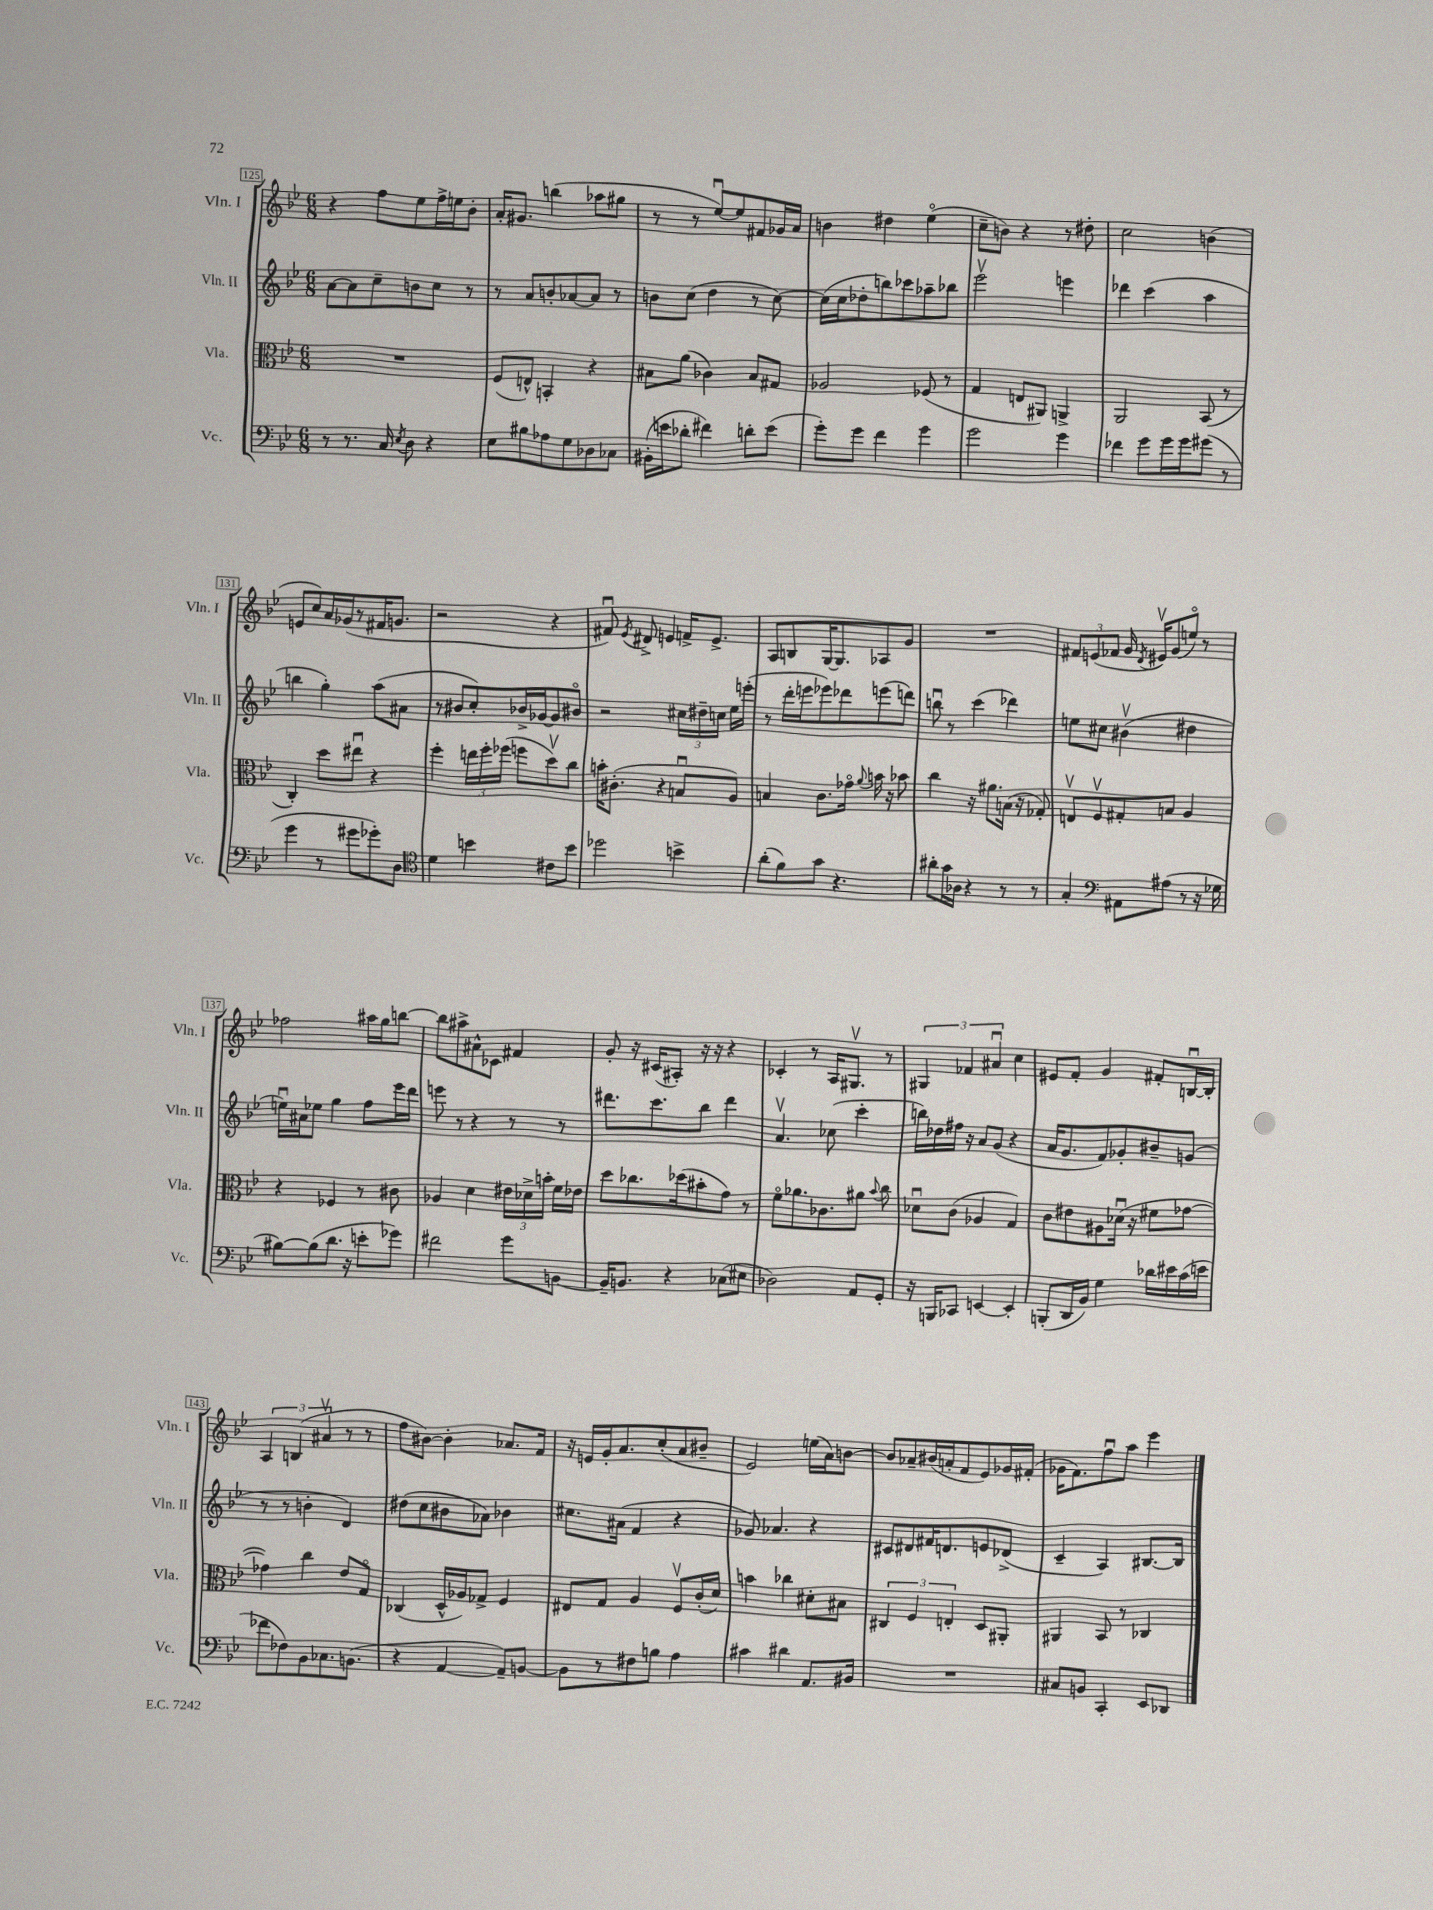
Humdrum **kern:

**kern	**kern	**kern	**kern
*part4	*part3	*part2	*part1
*staff4	*staff3	*staff2	*staff1
*I"Vc.	*I"Vla.	*I"Vln. II	*I"Vln. I
*I'Vc.	*I'Vla.	*I'Vln. II	*I'Vln. I
*clefF4	*clefC3	*clefG2	*clefG2
*k[b-e-]	*k[b-e-]	*k[b-e-]	*k[b-e-]
*M6/8	*M6/8	*M6/8	*M6/8
=125	=125	=125	=125
8r	2.r	[8a\L	4r
8.r	.	8a\]	.
.	.	8cc~\	8ff\L
16C/	.	.	.
8qE-/	.	.	.
8D\	.	8bn\	8ee-\
4r	.	8cc\J	16ff^\L
.	.	.	16een\J
.	.	8r	8b-'\J
=126	=126	=126	=126
8E-\L	(8F/L	8r	16a'/KL
.	.	.	8.g#X/J
8B#X\	8En^^/J)	8a/L	.
8A-X\	4BBn'/	8bn'/	(4bbn\
8G\	.	[8a-X/	.
8D-X\	4r	8a-/J]	8aa-X\L
8C-X\J	.	8r	8gg#X\J
=127	=127	=127	=127
(16BB#X'\LL	8B#X\L	8bn\L	8r
16en\J	.	.	.
8d-X'\J	(8a\J	(8cc\J	8r
4f#X\)	4c-X\)	4dd\	[8ee-u/L)
.	.	.	8ee-/]
8dn'\L	8B#/L	8r	8f#X/
(8e\J	8G#X/J	[8cc\)	16g-X/L
.	.	.	16a/JJ
=128	=128	=128	=128
8g'\L)	2A-X/	(16cc\LL]	4bn\
.	.	16cc\J	.
8g\J	.	8dd-X'\	.
4f\	.	8bbn\)	4dd#X\
.	.	8ccc-X\	.
4g\	(8F-X/	8aa-X~\	(4ee-\
.	8r	8bb-X\J	.
=129	=129	=129	=129
2g\	4G/	2eee-v\	8cc~\L
.	.	.	8bn\J)
.	8En/L	.	4r
.	8AA#X/J)	.	.
4g\	4AAn^/	4eeen\	8r
.	.	.	8dd#X'\
=130	=130	=130	=130
4f-X\	2AA/	4ddd-X\	2cc\
8g\L	.	(4ccc\	.
16g\L	.	.	.
16g\J	.	.	.
(8g#X\J	(8BB-/	4aa\	(4bn\
8r	8r	.	.
!!LO:LB:g=z
=131	=131	=131	=131
4g\	4C'/)	4bbn\	8en/L
.	.	.	8cc/)
8r	8dd\L	4gg'\)	16a/L
.	.	.	(16g-X/J
8g#X\L	8ee#Xu\J	.	8r
8g-X'\)	4r	(8aa\L	16f#X/K
.	.	.	8.gn/J
8D\J	.	8a#X\J	.
=132	=132	=132	=132
*clefC4	*	*	*
4d\	4ff'\	8r	2r
.	.	8b#X/L	.
4bn\	24een\LL	8cc'/)	.
.	24ff'\	.	.
.	(24ff-X\JJ	.	.
.	8ffn\L	16b-X^/L	.
.	.	[16g-X/J	.
8c#X\L	8ddv\)	8g-/]	4r
8b\J	8cc\J	8b#X/J	.
=133	=133	=133	=133
2dd-X\	16bn'\KL	2r	8f#Xu/)
.	(8.c#X'\J	.	.
.	.	.	8qe-/
.	.	.	8d#X^/
.	4r	.	4en/
4bn^\	8Bnu/L	24cc#X\LL	16fn^/KL
.	.	24dd#X~\	.
.	.	.	8.e^/J
.	.	24ccn\JJ	.
.	8A/J)	16ee-\LL	.
.	.	(16eeen'\JJ	.
=134	=134	=134	=134
(8a'\L	4Bn/	8r	8A/L
8f\)	.	16ddd'\LL	8Bn/
.	.	16eeen\J	.
8g\J	8.c\L	8eee-X\)	[16G/K
.	.	.	8.G/]
4.r	.	8ddd-X\	.
.	16g-X\Jk	.	.
.	8qqa/	.	.
.	16bn\	(8eeen\	8A-X/
.	16r	.	.
.	8b-X\	8dddn\J)	8g/J
=135	=135	=135	=135
8a#X'\L	4cc\	8bbnu\	2.r
16g\L	.	8r	.
16A-X\JJ	.	.	.
4r	16r	(4ccc\	.
.	8.a#X\L	.	.
8r	(16Bn\Jk	4ddd-X\)	.
.	16r	.	.
8r	8G-X'/)	.	.
=136	=136	=136	=136
4G'/	8Env/L	8een\L	12f#X/L
.	.	.	(12en/
.	8Fv/	8cc#X\J	.
.	.	.	12f-X/J
*clefF4	*	*	*
8AA#X\L	8G#X'/	(4b#Xv\	16g/
.	.	.	8qd/
.	.	.	16e#Xv/KL)
(8A#X\J	8Bn/J	.	(8g/
8r	4A/	4dd#X\	8een/J)
16r	.	.	8r
16G-X\	.	.	.
!!LO:LB:g=z
=137	=137	=137	=137
[8B#X\L)	4r	16eenu\LL)	2ff-X\
.	.	16a#X\J	.
(8B#\]	.	8ee-X\J	.
8.d\J	4F-X/	4gg\	.
16r	.	.	.
8en'\L	8r	8ff\L	16aa#X\LL
.	.	.	16gg\J
8g-X\J)	8c#X\	16eee-\L	[8bbn\J
.	.	16ddd\JJ	.
=138	=138	=138	=138
2f#X\	4A-X/	8eeen\	8bb\L]
.	.	8r	8aa#X^\
.	4d\	4r	8a#X^^\
.	.	.	8c-X\J
8g\L	24e#X\LL	8r	4f#X/
.	24d-X^\	.	.
.	24bn'\JJ	.	.
[8BBn\J	16f\LL	8r	.
.	16e-X\JJ	.	.
=139	=139	=139	=139
16BB~/KL]	8dd\L	8.ddd#X\L	8g'/
8.BBn/J	.	.	.
.	8.cc-X\	.	16r
.	.	8.ccc\	(16c#X/KL
4r	.	.	8A#X'/J)
.	(16dd-X\k	.	.
.	8b#X'\	8bb-\J	16r
.	.	.	16r
(8C-X\L	8g\J)	4ddd#\	4r
8E#X\J	8r	.	.
=140	=140	=140	=140
2D-X\)	8f\L	4.av/	4c-X'/
.	8.a-X\	.	.
.	.	.	8r
.	8.c-X\	.	.
.	.	(8cc-X\	16A/KL
.	.	.	8.G#Xv/J
8AA/L	8a#X\J	4ccc'\	.
.	8qqb-/	.	.
8GG'/J	8cc\	.	8r
=141	=141	=141	=141
16r	8d-Xu\L	16bbn\LL)	6G#X/
16BBBn/KL	.	16dd-X\	.
8CC-X/J	(8c\J	16ff#X\JJ	.
.	.	.	6f-X/
.	.	16r	.
[4EEn/	4A-X/	8a/L	.
.	.	.	6a#Xu/
.	.	(8g/J	.
4EE'/]	4G/)	4r	4cc\
=142	=142	=142	=142
(8BBBn'/L	8c\L	16a/KL	8e#X/L
.	.	8.g/	.
16DD/L	8e#X\	.	8f'/J
16BB-/JJ)	.	.	.
4G\	8A#X\	8f/)	4g/
.	(16d-Xu\Jk	8g-X'/	.
.	16r	.	.
16d-X\LL	8f#X\L	8b#X~/	8f#X'/L
16e#X\	.	.	.
(16c\	[8g-X\J	(8gn/J	[16Bnu/L
16en\JJ	.	.	16B'/JJ]
!!LO:LB:g=z
=143	=143	=143	=143
8f-X\L	4g-X\])	8r	6A/
8F-X\)	.	8r	.
.	.	.	(6Bn/
8BB-\	4cc\	4bn'\	.
.	.	.	6a#Xv/
8.C-X\	.	.	.
.	8e-/L	4d/)	8r
(8.BBn\J	.	.	.
.	8G/J	.	8r
=144	=144	=144	=144
4r	(4C-X/	(8dd#X\L	8ff\L
.	.	8cc\	[8b#X\J)
[4AA/	16D^^/LL	8b#X\	4b#'\]
.	16A-X/J)	.	.
.	8G-X^/J	8a-X\J)	.
8AA~/L])	4F/	4b-X\	8.a-X/L
[8BBn/J	.	.	.
.	.	.	16f/Jk
=145	=145	=145	=145
8BB\L]	8E#X/L	8.cc#X\L	16r
.	.	.	16en/LL
8r	8G/J	.	16g'/J
.	.	(16a#X\Jk	8.a/
8F#X\	4A/	4f/	.
8Bn\J	.	.	(8cc'/
4A\	8Fv/L	4r	8a/
.	(16c'/L	.	8b#X~/J
.	16d/JJ)	.	.
=146	=146	=146	=146
4c#X\	4bn\	8g-X/)	2e-/)
.	.	4.a-X/	.
4d#X\	4cc-X\	.	.
8.AA/L	8d#X'\L	4r	(16een\LL
.	.	.	16a\J)
.	8B#X\J	.	[8bn\J
16BB#X/Jk	.	.	.
=147	=147	=147	=147
2.r	6C#X/	8c#X/L	8b/L]
.	.	8d#X/	8a-X~/
.	6F/	.	.
.	.	16f#X/K	(16b#X/L
.	.	8.dn/	16an'/J
.	6En'/	.	.
.	.	.	8f/
.	8D/L	8en/	8e-/)
.	8AA#X'/J	(8d-X^/J	16g-X/L
.	.	.	(16f#X'/JJ
=148	=148	=148	=148
8C#X/L	4AA#X/	4c~/	16g-X\KL
.	.	.	8.f\)
8BBn/J	.	.	.
4CC'/	8BB-/	4A/)	8ffu\
.	8r	.	8aa\J
8EE-/L	4C-X/	[8.B#X/L	4eee-\
8DD-X/J	.	.	.
.	.	16B#/Jk]	.
==	==	==	==
*-	*-	*-	*-
